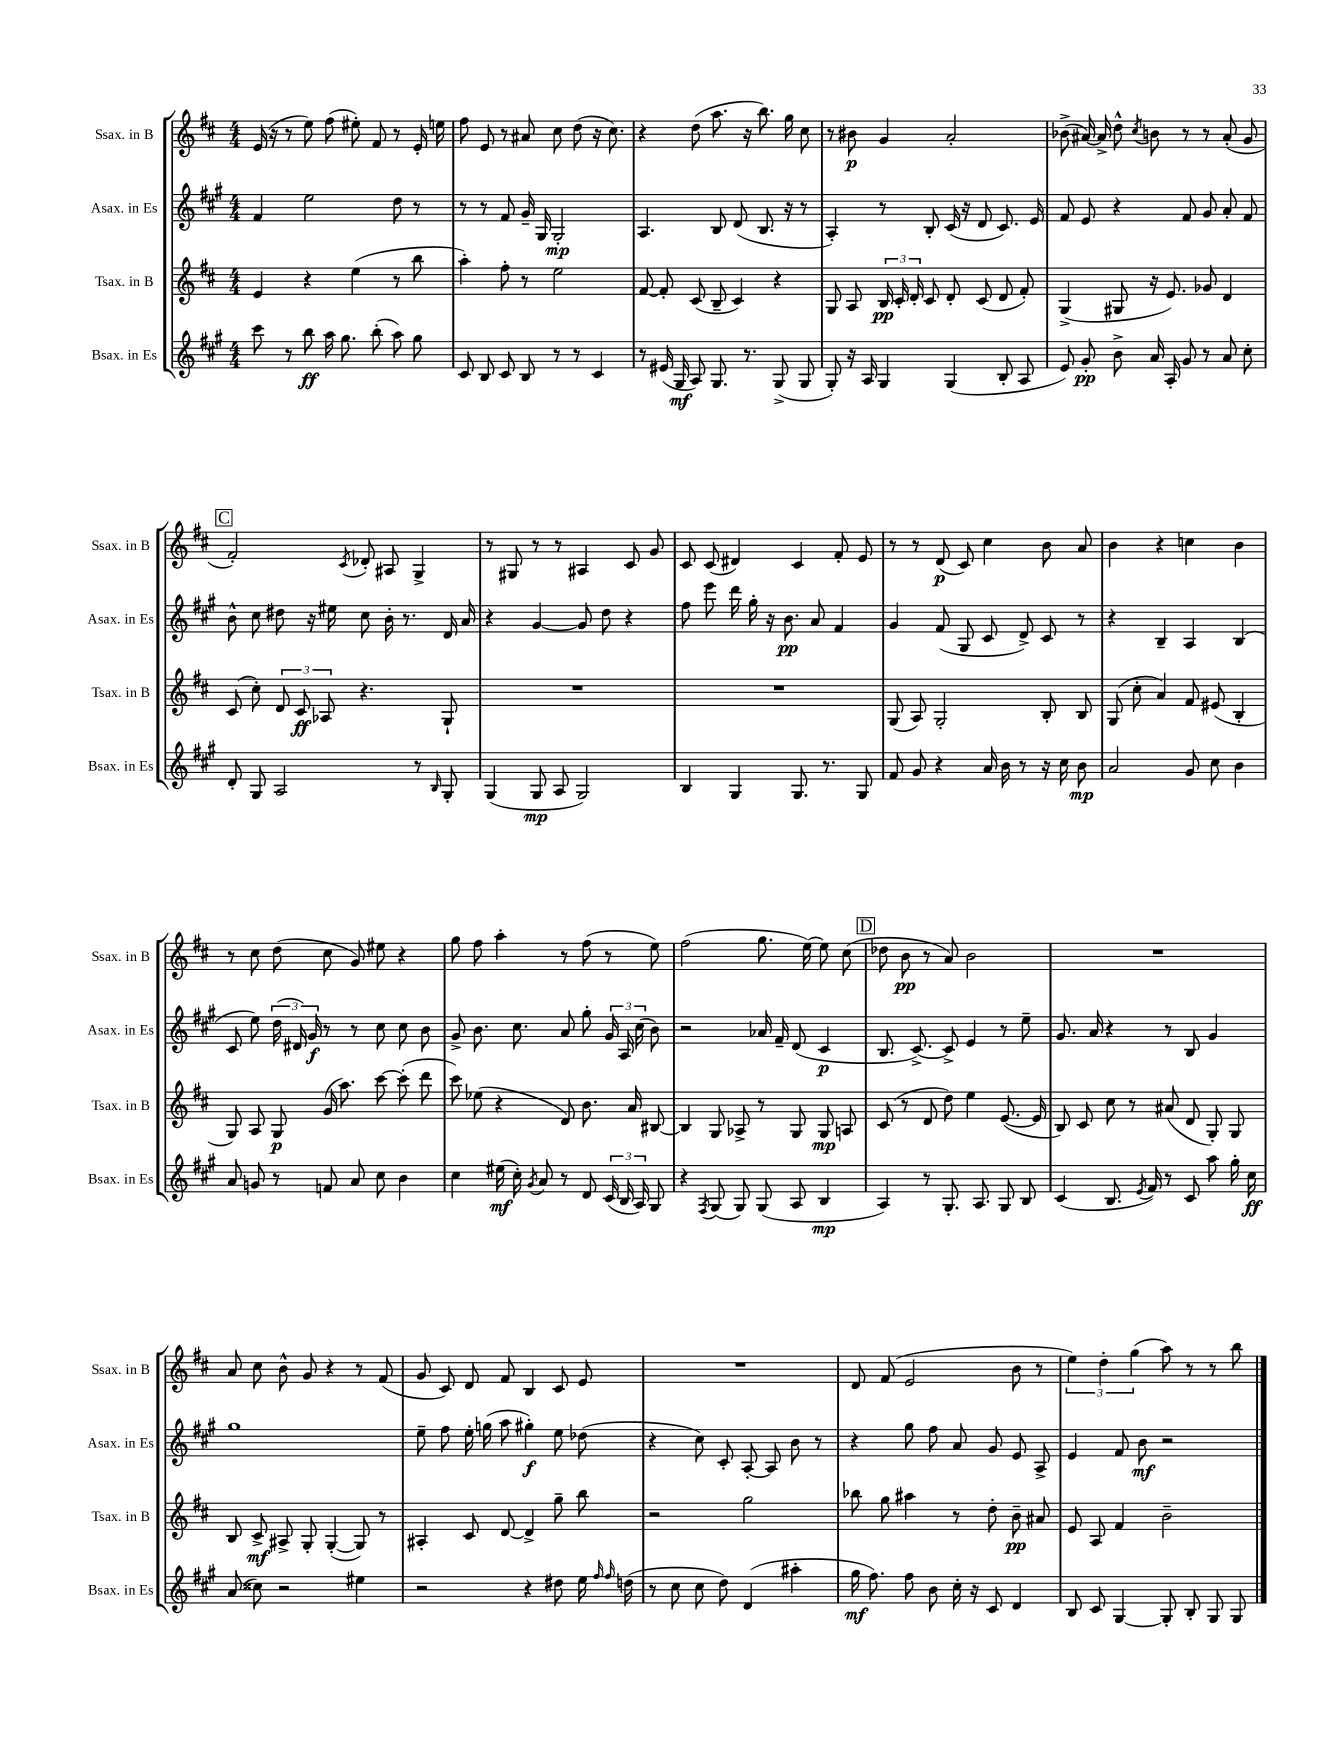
<<
\new StaffGroup <<
\new Staff = "s0" \with { instrumentName = "Ssax. in B" shortInstrumentName = "Ssax. in B" } {
    \clef treble \key d \major \numericTimeSignature \time 4/4
    \autoBeamOff e'16( r16 r8 e''8) fis''8( eis''8-.) fis'8 r8 e'16-. e''16 |
    fis''8 e'8 r8 ais'8 cis''8 d''8( r16 cis''8.) |
    r4 d''8( a''8. r16 b''8.) g''16 cis''8 |
    r8 bis'8\p g'4 a'2-. |
    bes'8->( ais'16~) ais'16-> d''8-^ \acciaccatura { cis''8 } b'8 r8 r8 ais'8-.( g'8 |
    \mark \markup { \box "C" } fis'2-.) \acciaccatura { cis'8 } des'8-. ais8 g4-> |
    r8 gis8 r8 r8 ais4 cis'8 g'8 |
    cis'8 cis'8( dis'4) cis'4 fis'8-. e'8 |
    r8 r8 d'8\p( cis'8) cis''4 b'8 a'8 |
    b'4 r4 c''4 b'4 |
    r8 cis''8 d''8( cis''8 g'8) eis''8 r4 |
    g''8 fis''8 a''4-. r8 fis''8( r8 e''8) |
    fis''2( g''8. e''16~) e''8 cis''8( |
    \mark \markup { \box "D" } des''8 b'8\pp r8 a'8) b'2 |
    R1 |
    a'8 cis''8 b'8-^ g'8 r4 r8 fis'8( |
    g'8 cis'8) d'8 fis'8 b4 cis'8 e'8 |
    R1 |
    d'8 fis'8( e'2 b'8 r8 |
    \tuplet 3/2 { e''4) d''4-. g''4( } a''8) r8 r8 b''8 \bar "|." |
}
\new Staff = "s1" \with { instrumentName = "Asax. in Es" shortInstrumentName = "Asax. in Es" } {
    \clef treble \key a \major \numericTimeSignature \time 4/4
    \autoBeamOff fis'4 e''2 d''8 r8 |
    r8 r8 fis'8 gis'16-- gis16 gis2-.\mp |
    a4. b8 d'8( b8. r16 r8 |
    a4-.) r8 b8-. cis'16( r16 d'8 cis'8.) e'16 |
    fis'8 e'8 r4 fis'8 gis'8 a'8-. fis'8 |
    \mark \markup { \box "C" } b'8-^ cis''8 dis''8 r16 eis''16 cis''8 b'16-. r8. d'16 a'16 |
    r4 gis'4~ gis'8 d''8 r4 |
    fis''8 e'''8 d'''16 gis''16-. r16 b'8.\pp a'8 fis'4 |
    gis'4 fis'8( gis8 cis'8 d'8->) cis'8 r8 |
    r4 b4-- a4 b4( |
    cis'8 e''8) \tuplet 3/2 { d''16( dis'16) gis'16\f } r8 r8 cis''8 cis''8 b'8 |
    gis'8-> b'8. cis''8. a'8 gis''8-. \tuplet 3/2 { gis'16 a16 cis''16( } b'8) |
    r2 aes'16 fis'16-- d'8( cis'4\p |
    \mark \markup { \box "D" } b8. cis'8.~->) cis'8-> e'4 r8 e''8-- |
    gis'8. a'16 r4 r8 b8 gis'4 |
    gis''1 |
    e''8-- fis''8 e''16-. g''16( a''8 gis''4-.\f) e''8 des''8( |
    r4 cis''8) cis'8-. a8~-. a8 b'8 r8 |
    r4 gis''8 fis''8 a'8 gis'8 e'8 a8-> |
    e'4 fis'8 b'8\mf r2 \bar "|." |
}
\new Staff = "s2" \with { instrumentName = "Tsax. in B" shortInstrumentName = "Tsax. in B" } {
    \clef treble \key d \major \numericTimeSignature \time 4/4
    \autoBeamOff e'4 r4 e''4( r8 b''8 |
    a''4-.) fis''8-. r8 e''2 |
    fis'8~ fis'8-. cis'8( b8-- cis'4) r4 |
    g8 a8 \tuplet 3/2 { b16\pp cis'16-. d'16-. } cis'8 d'8-. cis'8( d'8 fis'8-.) |
    g4->( gis8 r16 e'8.) ges'8 d'4 |
    \mark \markup { \box "C" } cis'8( cis''8-.) \tuplet 3/2 { d'8 cis'8\ff aes8 } r4. g8-! |
    R1 |
    R1 |
    g8( a8) g2-. b8-. b8 |
    g8( cis''8-. a'4) fis'8 eis'8( b4-. |
    g8) a8 g8\p g'16( a''8.) cis'''8~ cis'''8-.( d'''8 |
    cis'''8) ees''8( r4 d'8) b'8. a'16 bis8~ |
    bis4 g8 aes8-> r8 g8 g8\mp a8 |
    \mark \markup { \box "D" } cis'8( r8 d'8 d''8) e''4 e'8.~( e'16 |
    b8) cis'8 cis''8 r8 ais'8( d'8 g8-.) g8 |
    b8 cis'8->\mf ais8-> g8-. g4~-.( g8) r8 |
    ais4-. cis'8 d'8~ d'4-> g''8-- b''8 |
    r2 g''2 |
    bes''8 g''8 ais''4 r8 d''8-. b'8--\pp ais'8 |
    e'8 a8 fis'4 b'2-- \bar "|." |
}
\new Staff = "s3" \with { instrumentName = "Bsax. in Es" shortInstrumentName = "Bsax. in Es" } {
    \clef treble \key a \major \numericTimeSignature \time 4/4
    \autoBeamOff cis'''8 r8 b''8\ff a''16 gis''8. b''8-.( a''8) gis''8 |
    cis'8 b8 cis'8 b8 r8 r8 cis'4 |
    r8 eis'16( gis16\mf a8) gis8. r8. gis8->( gis8 |
    gis8-.) r16 a16 gis4 gis4( b8-. a8 |
    e'8) gis'8-.\pp b'8-> a'16 a16-. gis'8 r8 a'8 cis''8-. |
    \mark \markup { \box "C" } d'8-. gis8 a2 r8 \grace { b16 } gis8-. |
    gis4( gis8\mp a8 gis2) |
    b4 gis4 gis8. r8. gis8 |
    fis'8 gis'8 r4 a'16 b'16 r8 r16 cis''16 b'8\mp |
    a'2 gis'8 cis''8 b'4 |
    a'8 g'8 r8 f'8 a'8 cis''8 b'4 |
    cis''4 eis''16\mf( cis''16-.) \acciaccatura { gis'8 } a'8 r8 d'8 \tuplet 3/2 { cis'16( b16 a16) } gis8 |
    r4 \acciaccatura { fis8 } gis8( gis8) gis8( a8 b4\mp |
    \mark \markup { \box "D" } a4) r8 gis8.-. a8. gis8 b8 |
    cis'4( b8. \acciaccatura { e'8 } fis'16) r8 cis'8 a''8 gis''16-. cis''16\ff |
    a'8( cisis''8) r2 eis''4 |
    r2 r4 dis''8 e''16 \grace { fis''16 fis''16 } d''16( |
    r8 cis''8 cis''8 d''8) d'4( ais''4-. |
    gis''16\mf fis''8.) fis''8 b'8 cis''16-. r16 cis'8 d'4 |
    b8 cis'8 gis4~ gis8-. b8-. gis8 gis8 \bar "|." |
}
>>
>>
\layout { \context { \Score \remove "Bar_number_engraver" } }
